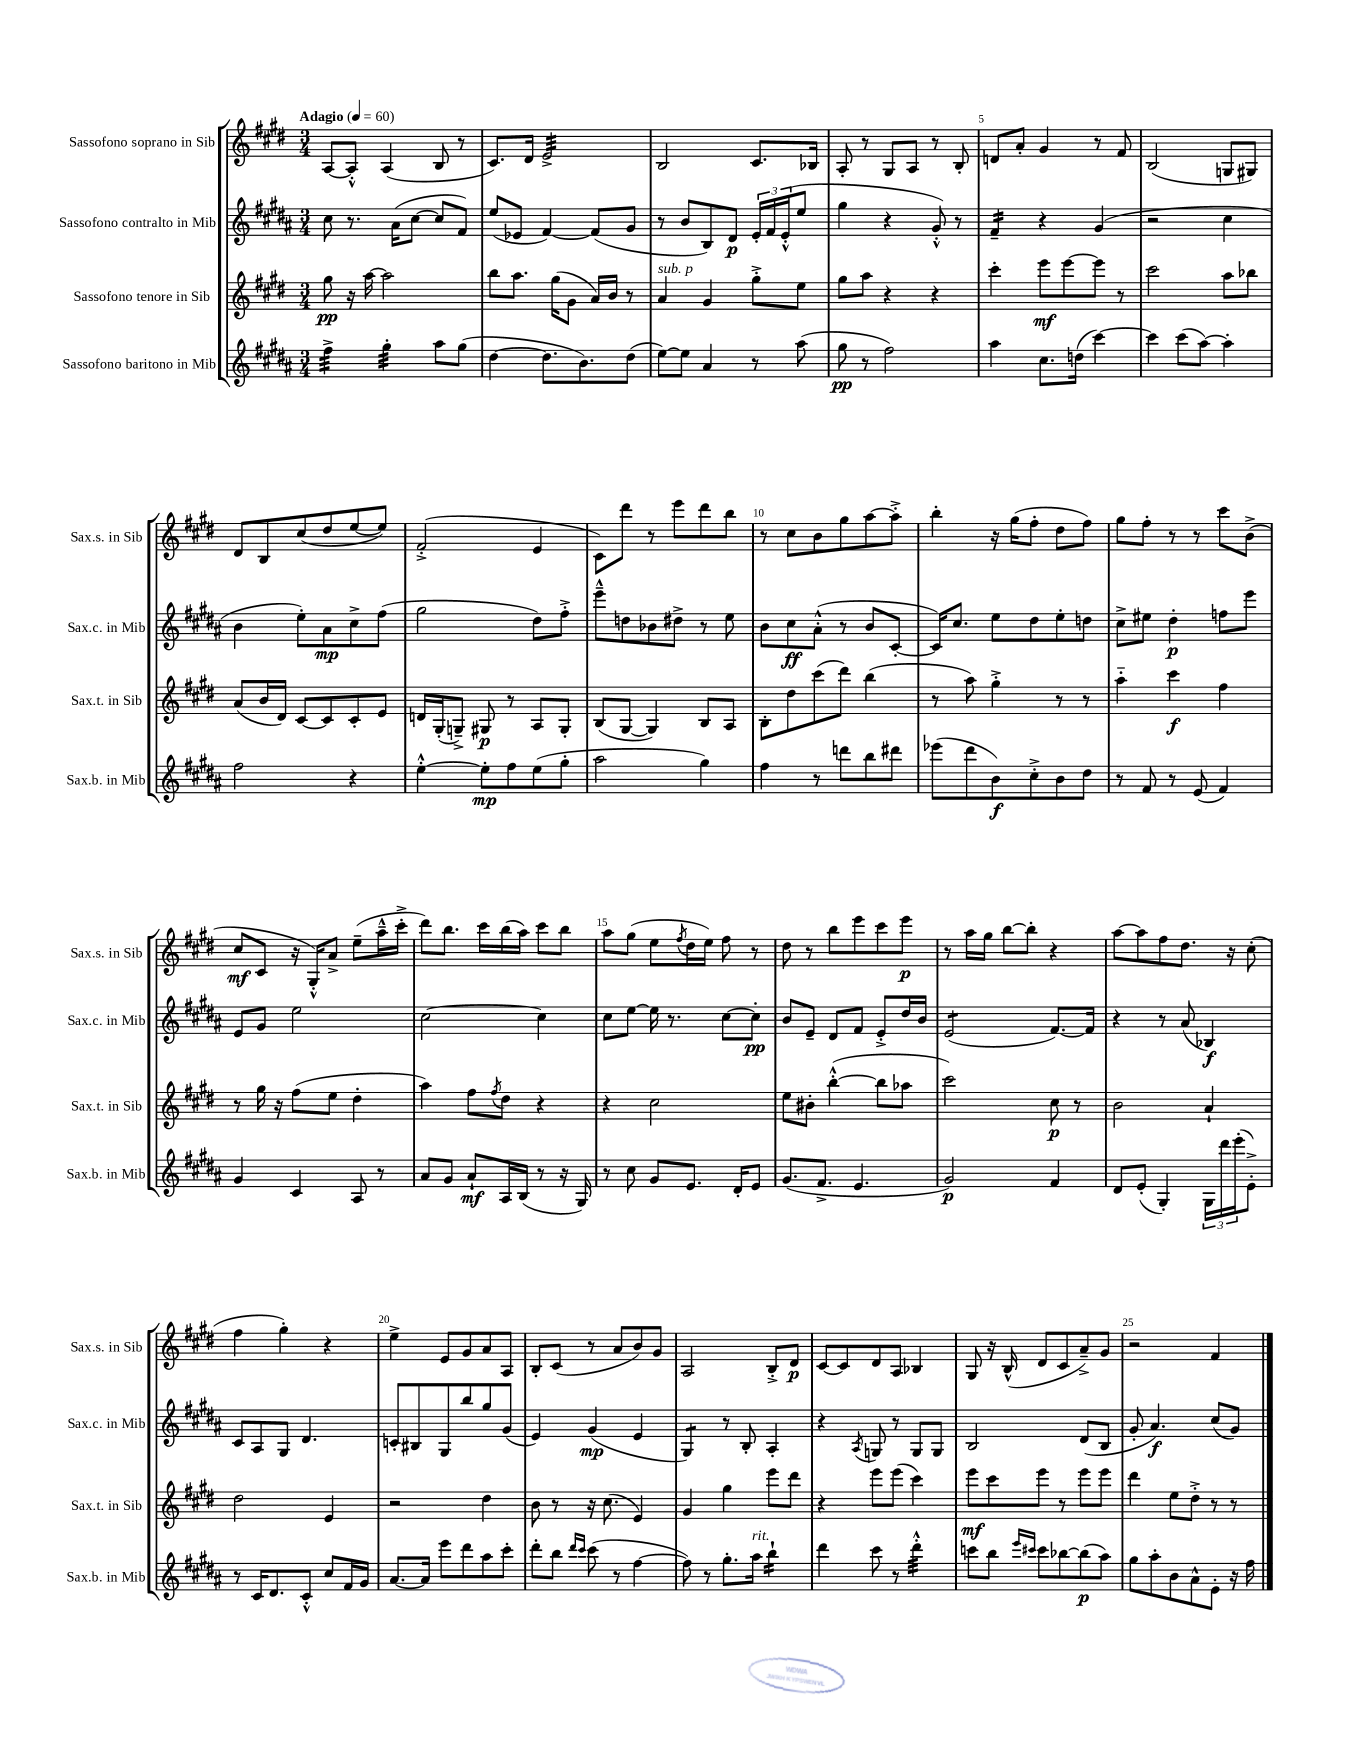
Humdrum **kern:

**kern	**kern	**kern	**kern
*staff4	*staff3	*staff2	*staff1
*clefG2	*clefG2	*clefG2	*clefG2
*k[f#c#g#d#a#]	*k[f#c#g#d#]	*k[f#c#g#d#a#]	*k[f#c#g#d#]
*M3/4	*M3/4	*M3/4	*M3/4
*MM60	*MM60	*MM60	*MM60
4ff#^	8gg#	8cc#	[8A
.	16r	8.r	8A'^^]
.	[16aa	.	.
4gg#'	2aa]	.	(4A
.	.	(16a#	.
.	.	[8cc#	.
8aa#	.	8cc#]	8B
(8gg#	.	8f#)	8r
=	=	=	=
[4dd#	8bb	(8ee	8.c#)
.	8.aa	8e-	.
.	.	.	16d#
8.dd#]	.	[4f#)	2e^
.	(16gg#	.	.
.	8g#	.	.
8.b)	.	.	.
.	16a)	(8f#]	.
.	16b	.	.
(8dd#	8r	8g#	.
=	=	=	=
[8ee)	4a	8r	2B
8ee]	.	8b	.
4a#	4g#	8B)	.
.	.	8d#	.
8r	8gg#'^	24e'	8.c#
.	.	24f#	.
.	.	(24e'^^	.
(8aa#	8ee	8ee	.
.	.	.	16B-
=	=	=	=
8gg#	8gg#	4gg#	8A'
8r	8aa	.	8r
2ff#)	4r	4r	8G#
.	.	.	8A
.	4r	8g#'^^)	8r
.	.	8r	8B'
=	=	=	=
4aa#	4ccc#'	4f#~	8d
.	.	.	8a'
8.cc#	8eee	4r	4g#
.	[8eee	.	.
(16dd	.	.	.
[4ccc#)	8eee]	(4g#	8r
.	8r	.	8f#
=	=	=	=
4ccc#]	2ccc#	2r	(2B
(8ccc#	.	.	.
[8aa#)	.	.	.
4aa#']	8aa	4cc#	8G
.	8bb-	.	8G#)
=	=	=	=
2ff#	(8a	4b	8d#
.	16b	.	8B
.	16d#)	.	.
.	[8c#	8ee')	(8cc#
.	8c#]	8a#	8dd#
4r	8c#'	8cc#^	[8ee
.	8e	(8ff#	8ee])
=	=	=	=
[4ee'^^	16d	2gg#	(2f#'^
.	(16G#'	.	.
.	8G~^)	.	.
8ee']	8G#	.	.
8ff#	8r	.	.
(8ee	8A	8dd#)	4e
8gg#'	8G#'	8ff#'^	.
=	=	=	=
2aa#	(8B	8eee~^^	8c#)
.	[8G#	8dd	8ddd#
.	4G#])	8b-	8r
.	.	8dd#^	8eee
4gg#)	8B	8r	8ddd#
.	8A	8ee	8bb
=	=	=	=
4ff#	8B'	8b	8r
.	8dd#	8cc#	8cc#
8r	(8ccc#	(8a#'^^	8b
8ddd	8ddd#)	8r	8gg#
8bb	(4bb	8b	[8aa
8ddd#	.	[8c#'	8aa'^]
=	=	=	=
(8eee-	8r	16c#])	4bb'
.	.	8.cc#	.
8ddd#	8aa)	.	.
8b)	4gg#'^	8ee	16r
.	.	.	(16gg#
8cc#'^	.	8dd#	8ff#'
8b	8r	8ee'	8dd#
8dd#	8r	8dd	8ff#)
=	=	=	=
8r	4aa'~	8cc#^	8gg#
8f#	.	8ee#	8ff#'
8r	4ccc#	4dd#'	8r
(8e	.	.	8r
4f#)	4ff#	8ff	8ccc#
.	.	8eee	(8b^
=	=	=	=
4g#	8r	8e	8cc#
.	16gg#	8g#	8c#
.	16r	.	.
4c#	(8ff#	2ee	16r
.	.	.	16G#'^^)
.	8ee	.	8a^
8A#	4dd#'	.	(8ee~
8r	.	.	16aa~^^
.	.	.	16ccc#'^
=	=	=	=
8a#	4aa)	[2cc#	8ddd#)
8g#	.	.	8.bb
8a#`	8ff#	.	.
.	.	.	16ccc#
.	8qff#	.	.
16A#	8dd#	.	(16bb
(16B	.	.	16aa)
8r	4r	4cc#]	8ccc#
16r	.	.	8bb
16G#)	.	.	.
=	=	=	=
8r	4r	8cc#	8aa
8cc#	.	[8ee	(8gg#
8g#	2cc#	16ee]	8ee
.	.	8.r	.
.	.	.	8qff#
8.e	.	.	16dd#
.	.	.	16ee)
.	.	[8cc#	8ff#
16d#'	.	.	.
8e	.	8cc#']	8r
=	=	=	=
(8.g#	8ee	8b	8dd#
.	8b#'	8e~	8r
8.f#^	.	.	.
.	([4bb'^^	8d#	8bb
4.e	.	8f#	8eee
.	8bb]	8e'^	8ccc#
.	8aa-	16dd#	8eee
.	.	16b	.
=	=	=	=
2g#)	2ccc#)	(2e	8r
.	.	.	16aa
.	.	.	16gg#
.	.	.	[8bb
.	.	.	8bb']
4f#	8cc#	[8.f#)	4r
.	8r	.	.
.	.	16f#]	.
=	=	=	=
8d#	2b	4r	[8aa
(8e'	.	.	8aa]
4G#')	.	8r	8ff#
.	.	(8a#	8.dd#
24G#	4a`	4B-)	.
24ddd#	.	.	.
.	.	.	16r
(24eee'	.	.	.
8e'^)	.	.	(8cc#'
=	=	=	=
8r	2dd#	8c#	4ff#
16c#	.	8A#	.
8.d#	.	.	.
.	.	8G#	4gg#')
8c#'^^	.	4.d#	.
8cc#	4e	.	4r
16f#	.	.	.
16g#	.	.	.
=	=	=	=
[8.a#	2r	8c'	4ee^
.	.	8B#	.
16a#]	.	.	.
8eee	.	8G#	8e
8ddd#	.	8bb	8g#
8aa#	4dd#	8gg#	8a
8ccc#'	.	(8g#	8A
=	=	=	=
8ddd#'	8b	4e)	8B'
8bb	8r	.	(8c#
16qqddd#	.	.	.
16qqccc#	.	.	.
(8ccc#	16r	(4g#	8r
.	(8.cc#	.	.
8r	.	.	8a
[4ff#	4e)	4e	8b)
.	.	.	8g#
=	=	=	=
8ff#])	4g#	4G#)	2A
8r	.	.	.
8.gg#'	4gg#	8r	.
.	.	8B'	.
16aa#	.	.	.
4bb`	8eee	4A#'	8B'^
.	8ddd#	.	8d#
=	=	=	=
4ddd#	4r	4r	[8c#
.	.	.	8c#]
.	.	8qA#	.
8ccc#	8eee	8G	8d#
8r	(8eee	8r	8A
4ddd#'^^	4ccc#)	8G	4B-
.	.	8G	.
=	=	=	=
8ccc	8eee	2B	8G#
8bb	8ccc#	.	16r
.	.	.	(16B^^
16qqeee	.	.	.
16qqccc#	.	.	.
8ccc#	8eee	.	8d#
[8bb-	8r	.	8c#
(8bb-]	8eee	(8d#	8a~^)
8aa#)	8eee	8B	8g#
=	=	=	=
8gg#	4ddd#	8g#'	2r
8aa#'	.	4.a#)	.
8b	8ee	.	.
8a#^^	8dd#'^	.	.
8e'	8r	(8cc#	4f#
16r	8r	8g#)	.
16ff#	.	.	.
==	==	==	==
*-	*-	*-	*-
